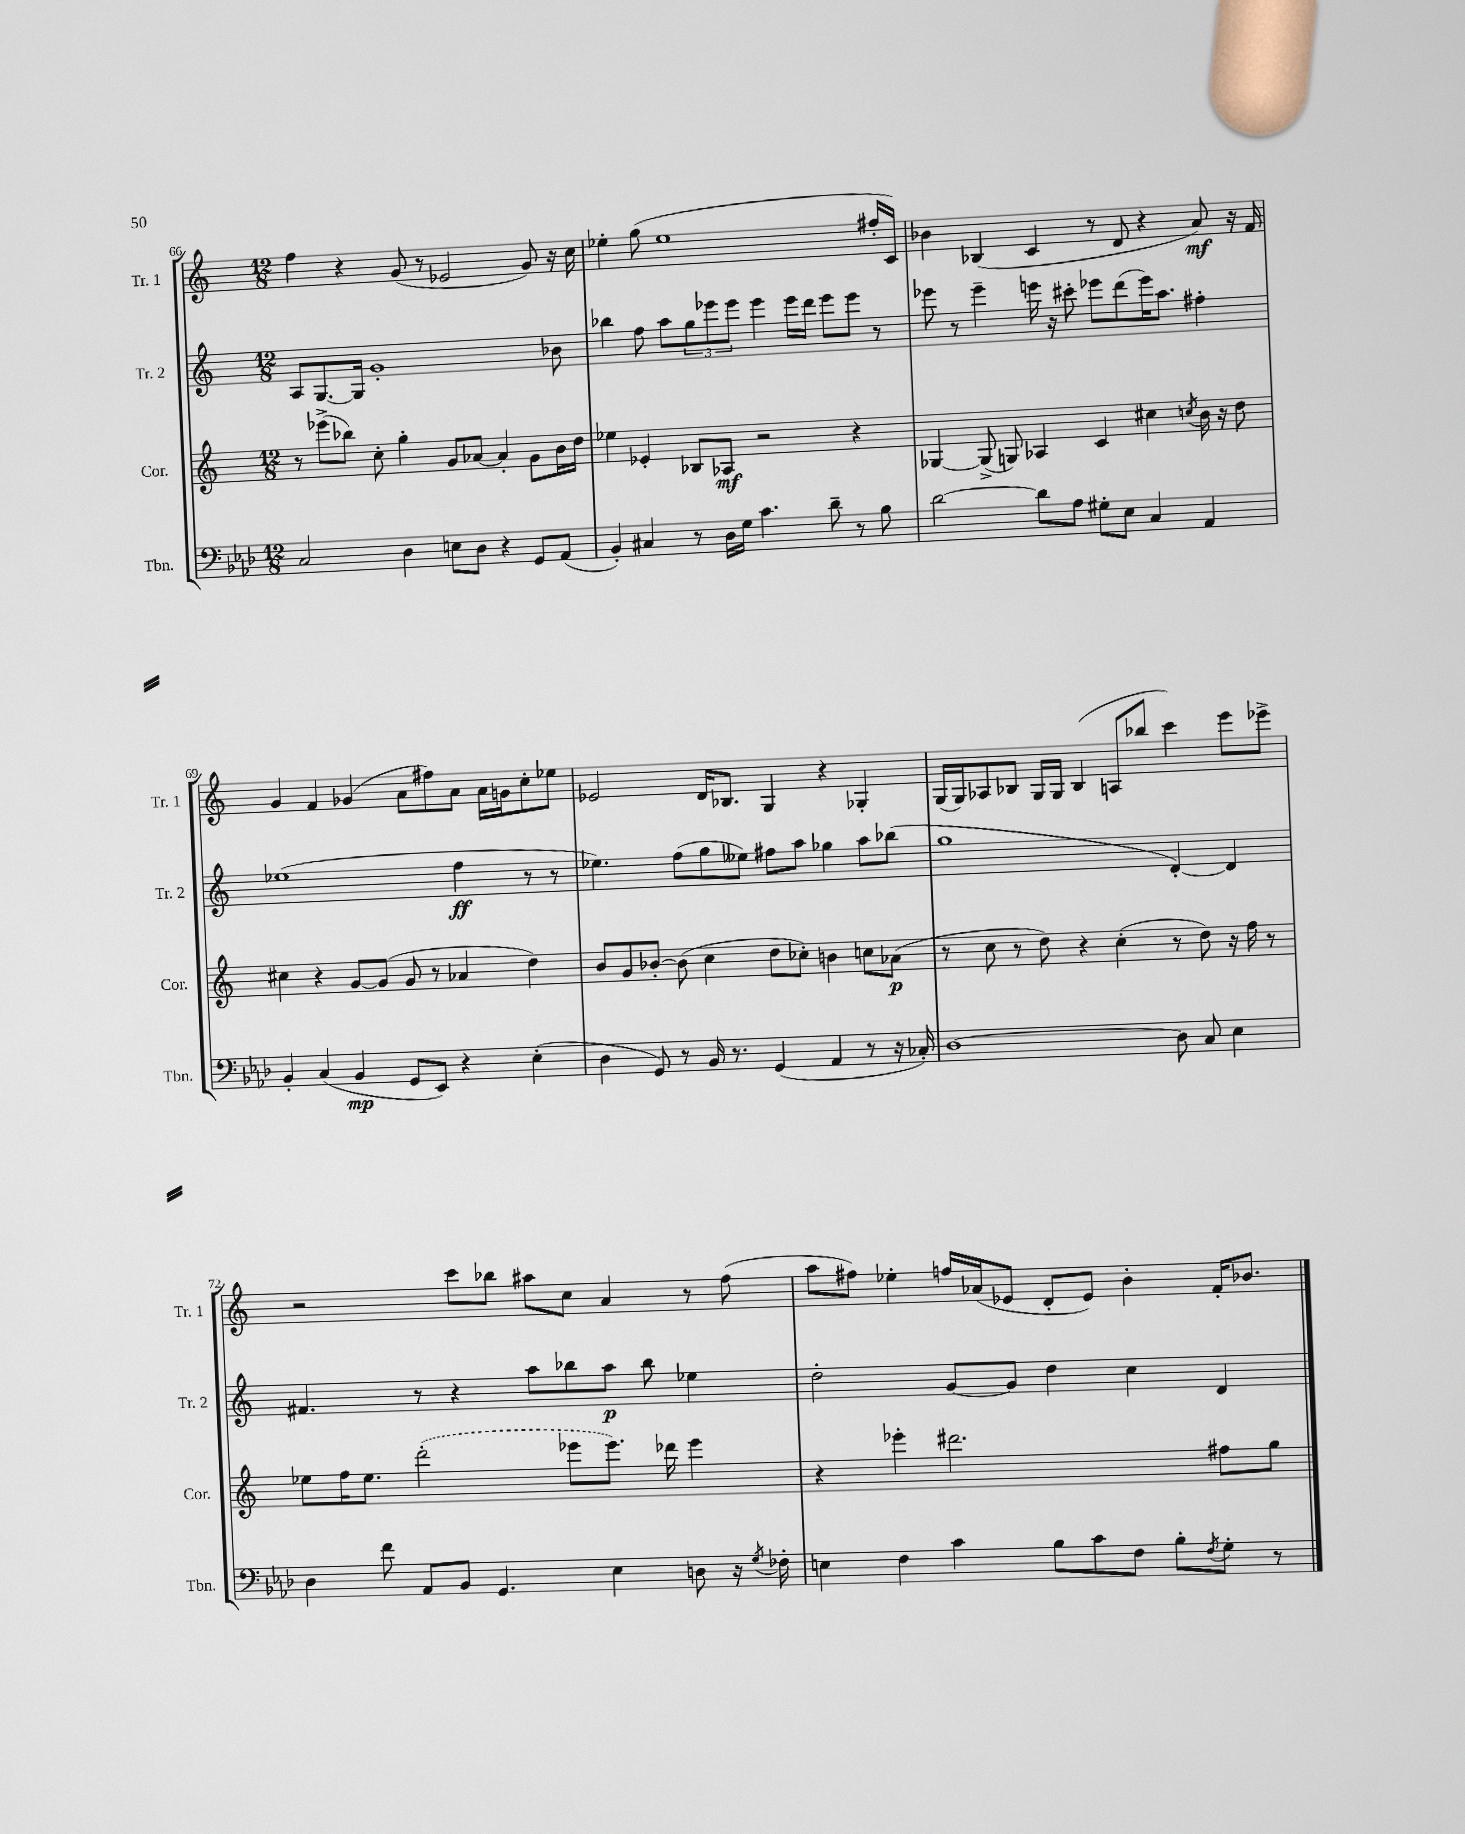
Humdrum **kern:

**kern	**kern	**kern	**kern
*staff4	*staff3	*staff2	*staff1
*clefF4	*clefG2	*clefG2	*clefG2
*k[b-e-a-d-]	*k[]	*k[]	*k[]
*M12/8	*M12/8	*M12/8	*M12/8
2C	8r	8A	4ff
.	(8eee-^	[8.G	.
.	8bb-)	.	4r
.	.	16G]	.
.	8cc'	1g'	.
4D-	4gg'	.	(8g
.	.	.	8r
8E	8g	.	2e-
8D-	[8a-	.	.
4r	4a-']	.	.
8GG	8g	.	8g)
(8AA-	16b	8b-	16r
.	16dd	.	16cc
=	=	=	=
4BB-')	4ee-	4bb-	4ee-'
4C#	4e-'	8ff	(8gg
.	.	8aa	1ee-
8r	8B-	12gg	.
.	.	12eee-	.
16D-	8A-	.	.
.	.	12eee-	.
16G	.	.	.
4.c	2r	4eee-	.
.	.	16eee-	.
.	.	16ddd	.
8d-~	.	8eee-	.
8r	4r	8eee-	.
8B-	.	8r	16ff#'
.	.	.	16c)
=	=	=	=
[2d-	[4G-	8eee-	4b-
.	.	8r	.
.	(8G-^]	4eee-~	(4B-
.	8G)	.	.
8d-]	4A-	16eee	4c
.	.	16r	.
8A-	.	8ccc#'	.
8G#'	4c	8eee-	8r
8E-	.	(8ddd	8d
4C	4cc#	16eee-)	4r
.	.	8.aa	.
.	8qcc	.	.
4AA-	16b	4ff#'	8a)
.	16r	.	.
.	8dd	.	16r
.	.	.	16f
=	=	=	=
4BB-'	4cc#	(1ee-	4g
(4C	4r	.	4f
4BB-	[8g	.	(4g-
.	(8g]	.	.
8GG	8g	.	8a
8EE-)	8r	.	8ff#)
4r	4a-	4ff	8a
.	.	.	16a
.	.	.	16g
(4E-'	4dd)	8r	8cc'
.	.	8r	8ee-
=	=	=	=
4D-	8b	4.ee-)	2e-
.	8g	.	.
8GG)	[8b-'	.	.
8r	(8b-]	(8ff	.
16BB-	4cc	8gg	16d
8.r	.	.	8.B-
.	.	8ee--)	.
(4GG	8dd	8ff#	4G
.	8cc-')	8aa	.
4AA-	4b	4gg-	4r
8r	8cc	8aa	4G-'
16r	(8a-	(8bb-	.
16C-')	.	.	.
=	=	=	=
[1D-	8r	1gg	(16G
.	.	.	16G)
.	8cc	.	8A-
.	8r	.	8B-
.	8dd)	.	16G
.	.	.	16G
.	4r	.	(4B-
.	(4cc'	.	8A
.	.	.	8bb-
8D-]	8r	[4d')	4ccc)
8C	8dd)	.	.
4E-	16r	4d]	8eee
.	16ff	.	.
.	8r	.	8eee-^
=	=	=	=
4D-	8ee-	4.f#	2r
.	16ff	.	.
.	8.ee-	.	.
8f	.	.	.
8AA-	(2ddd'	8r	.
8BB-	.	4r	8ccc
4.GG	.	.	8bb-
.	.	8aa	8aa#
.	8eee-	8bb-	8cc
4E-	8.eee-)	8aa	4a
.	.	8bb-	.
.	16ddd-	.	.
8D	4eee-	4ee-	8r
16r	.	.	(8ff
8qG	.	.	.
16F-'	.	.	.
=	=	=	=
4E	4r	2dd'	8aa
.	.	.	8ff#)
4F	4eee-'	.	4ee-'
4c	2.ddd#	[8g	16ff
.	.	.	(16a-
.	.	8g]	8e-
8B-	.	4dd	8d'
8c	.	.	8e-)
8F	.	4cc	4b'
8B-'	.	.	.
8qF	.	.	.
8G'	8ff#	4d	16f'
.	.	.	8.b-
8r	8gg	.	.
==	==	==	==
*-	*-	*-	*-
